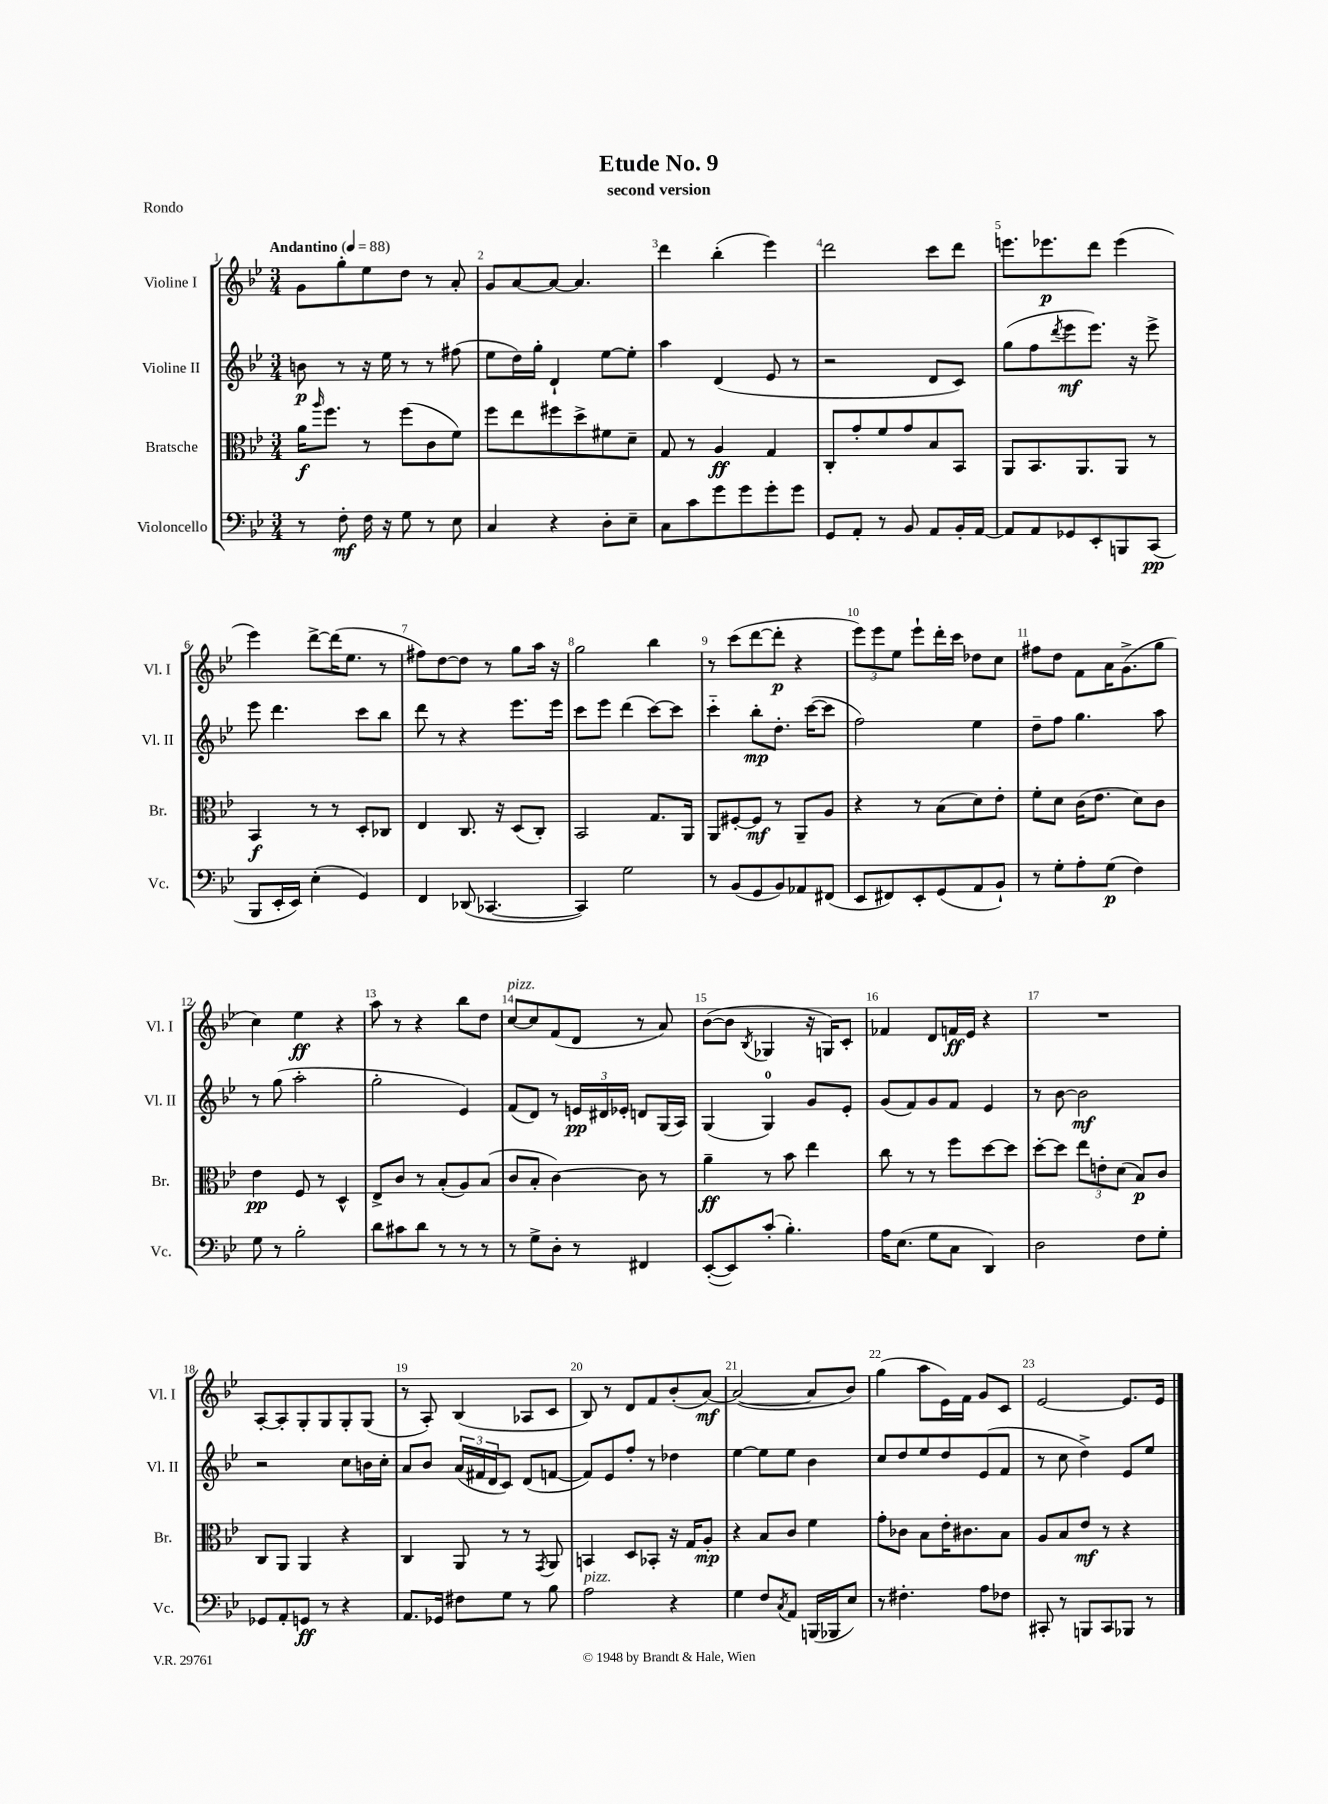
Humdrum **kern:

**kern	**kern	**kern	**kern
*staff4	*staff3	*staff2	*staff1
*clefF4	*clefC3	*clefG2	*clefG2
*k[b-e-]	*k[b-e-]	*k[b-e-]	*k[b-e-]
*M3/4	*M3/4	*M3/4	*M3/4
*MM88	*MM88	*MM88	*MM88
8r	16a	8b	8g
.	16qqaa	.	.
.	8.ff	.	.
8F'	.	8r	8gg'
16F	8r	16r	8ee-
16r	.	16ee-	.
8G	(8ff	8r	8dd
8r	8c	8r	8r
8E-	8f)	(8ff#	8a'
=	=	=	=
4C	8ff	8ee-	8g
.	8ee-	16dd)	[8a
.	.	16gg'	.
4r	8ff#	4d`	8a_
.	8dd^	.	4.a]
8D'	8f#	[8ee-	.
8E-~	8d~	8ee-']	.
=	=	=	=
8C	8G	4aa	4ddd
8c	8r	.	.
8g	4A	(4d	(4bb-'
8g	.	.	.
8g'	4G	8e-	4eee-)
8g	.	8r	.
=	=	=	=
8GG	8C'	2r	2ddd
8AA'	8g'	.	.
8r	8f	.	.
8BB-	8g	.	.
8AA	8B-	8d	8ccc
16BB-'	8BB-	8c)	8ddd
[16AA	.	.	.
=	=	=	=
8AA]	8AA	(8gg	8.eee
8AA	8.BB-	8ff	.
.	.	.	8.eee-
.	.	8qddd	.
8GG-	.	8eee-	.
.	8.AA	.	.
8EE-'	.	8.eee-)	8ddd
8BBB	8AA	.	(4eee-
.	.	16r	.
(8CC	8r	8eee-^	.
=	=	=	=
8BBB-	4BB-	8eee-	4eee-)
16EE-'	.	4.ddd	.
16EE-)	.	.	.
(4E-'	8r	.	[8ddd^
.	8r	.	(16ddd]
.	.	.	8.ee-
4GG)	8D'	8ccc	.
.	8C-	8bb-	8r
=	=	=	=
4FF	4E-	8ddd	8ff#)
.	.	8r	[8dd
(8DD-	8.C	4r	8dd]
[4.CC-	.	.	8r
.	16r	.	.
.	(8D	8.eee-	8gg
.	8C')	.	16aa
.	.	16eee-	16r
=	=	=	=
4CC-])	2BB-	8ccc	2gg
.	.	8eee-	.
2G	.	(4ddd	.
.	8.G	[8ccc)	4bb-
.	.	8ccc]	.
.	16AA	.	.
=	=	=	=
8r	8AA	4ccc'~	8r
(8BB-	[8F#'	.	(8ccc
8GG	8F#]	8bb-'	[8ddd
8BB-)	8r	8.dd'	8ddd']
8AA-	8AA~	.	4r
.	.	([16ccc	.
(8FF#	8A	8ccc]	.
=	=	=	=
8EE-	4r	2ff)	12eee-)
.	.	.	12eee-
8FF#)	.	.	.
.	.	.	12ee-
8EE-'	8r	.	8eee-`
(8GG	(8B-	.	16ddd'
.	.	.	16ccc
8AA	8d)	4ee-	8dd-
8BB-`)	8e-'	.	8cc
=	=	=	=
8r	8f'	8dd~	8ff#
8G'	8d	8ff	8dd
8A'	(16c	4.gg	8f
.	8.e-	.	.
(8G	.	.	16a
.	.	.	(8.g^
4F)	8d)	.	.
.	8c	8aa	8gg
=	=	=	=
8G	4e-	8r	4cc)
8r	.	(8gg	.
2B-'	8F	2aa'	4ee-
.	8r	.	.
.	4D^^	.	4r
=	=	=	=
8d	8E-^	2gg'	8aa
8c#	8c	.	8r
8d	8r	.	4r
8r	(8B-'	.	.
8r	8A)	4e-)	8bb-
8r	(8B-	.	8dd
=	=	=	=
8r	8c	(8f	[8cc
8G^	8B-'	8d)	8cc]
8D'	[4c)	8r	(8f
8r	.	24e	8d
.	.	24d#	.
.	.	24e-'	.
4FF#	8c]	8d	8r
.	8r	(16G	8a)
.	.	16A)	.
=	=	=	=
([8EE-'	4a~	(4G	([8b-
8EE-])	.	.	8b-]
.	.	.	8qB-
(8c'	8r	4G)	4G-
4.B-')	8b-	.	.
.	4ee-	8g	16r
.	.	.	16G)
.	.	8e-'	8c'
=	=	=	=
16A	8cc	(8g	4f-
(8.E-	.	.	.
.	8r	8f)	.
8G	8r	8g	8d
8C	8ff	8f	16f
.	.	.	16e-
4DD)	[8dd	4e-	4r
.	8dd]	.	.
=	=	=	=
2D	[8dd'	8r	2.r
.	8dd]	[8b-	.
.	12ee-	2b-]	.
.	12e'	.	.
.	(12d	.	.
8F	8B-)	.	.
8G'	8c	.	.
=	=	=	=
8GG-	8C	2r	[8A'
8AA'	8AA	.	8A']
8GG	4AA	.	8G'
8r	.	.	8G
4r	4r	8cc	8G'
.	.	16b	(8G
.	.	16cc'	.
=	=	=	=
8.AA	4C	8a	8r
.	.	8b-	8A')
16GG-	.	.	.
8F#	8AA	(24a	(4B-
.	.	24f#	.
.	.	24d	.
8G	8r	8c)	.
8r	8r	(8d	8A-
.	8qGG	.	.
8B-	8AA	[8f	8c
=	=	=	=
2A	4BB	8f])	8B-)
.	.	8e-	8r
.	8D	8ff'	8d
.	8BB-'	8r	8f
4r	16r	4dd-	(8b-'
.	16G	.	.
.	8A'	.	[8a)
=	=	=	=
4G	4r	[4ee-	(2a_
8F	8B-	8ee-]	.
8qC	.	.	.
8AA	8c	8ee-	.
(16BBB	4f	4b-	8a]
16BBB-	.	.	.
8E-)	.	.	8b-)
=	=	=	=
8r	8g'	8cc	(4gg
4.F#'	8c-	8dd	.
.	8B-	8ee-	8aa
.	16e-'	8dd	16e-)
.	8.c#	.	16f
8A	.	(8e-	8g
8F-	8B-	8f	8c
=	=	=	=
8CC#'	8A	8r	[2e-
8r	8B-	8cc	.
8BBB	8e-	4dd^)	.
8CC#	8r	.	.
8BBB-	4r	8e-	8.e-]
8r	.	8ee-	.
.	.	.	16e-
==	==	==	==
*-	*-	*-	*-
